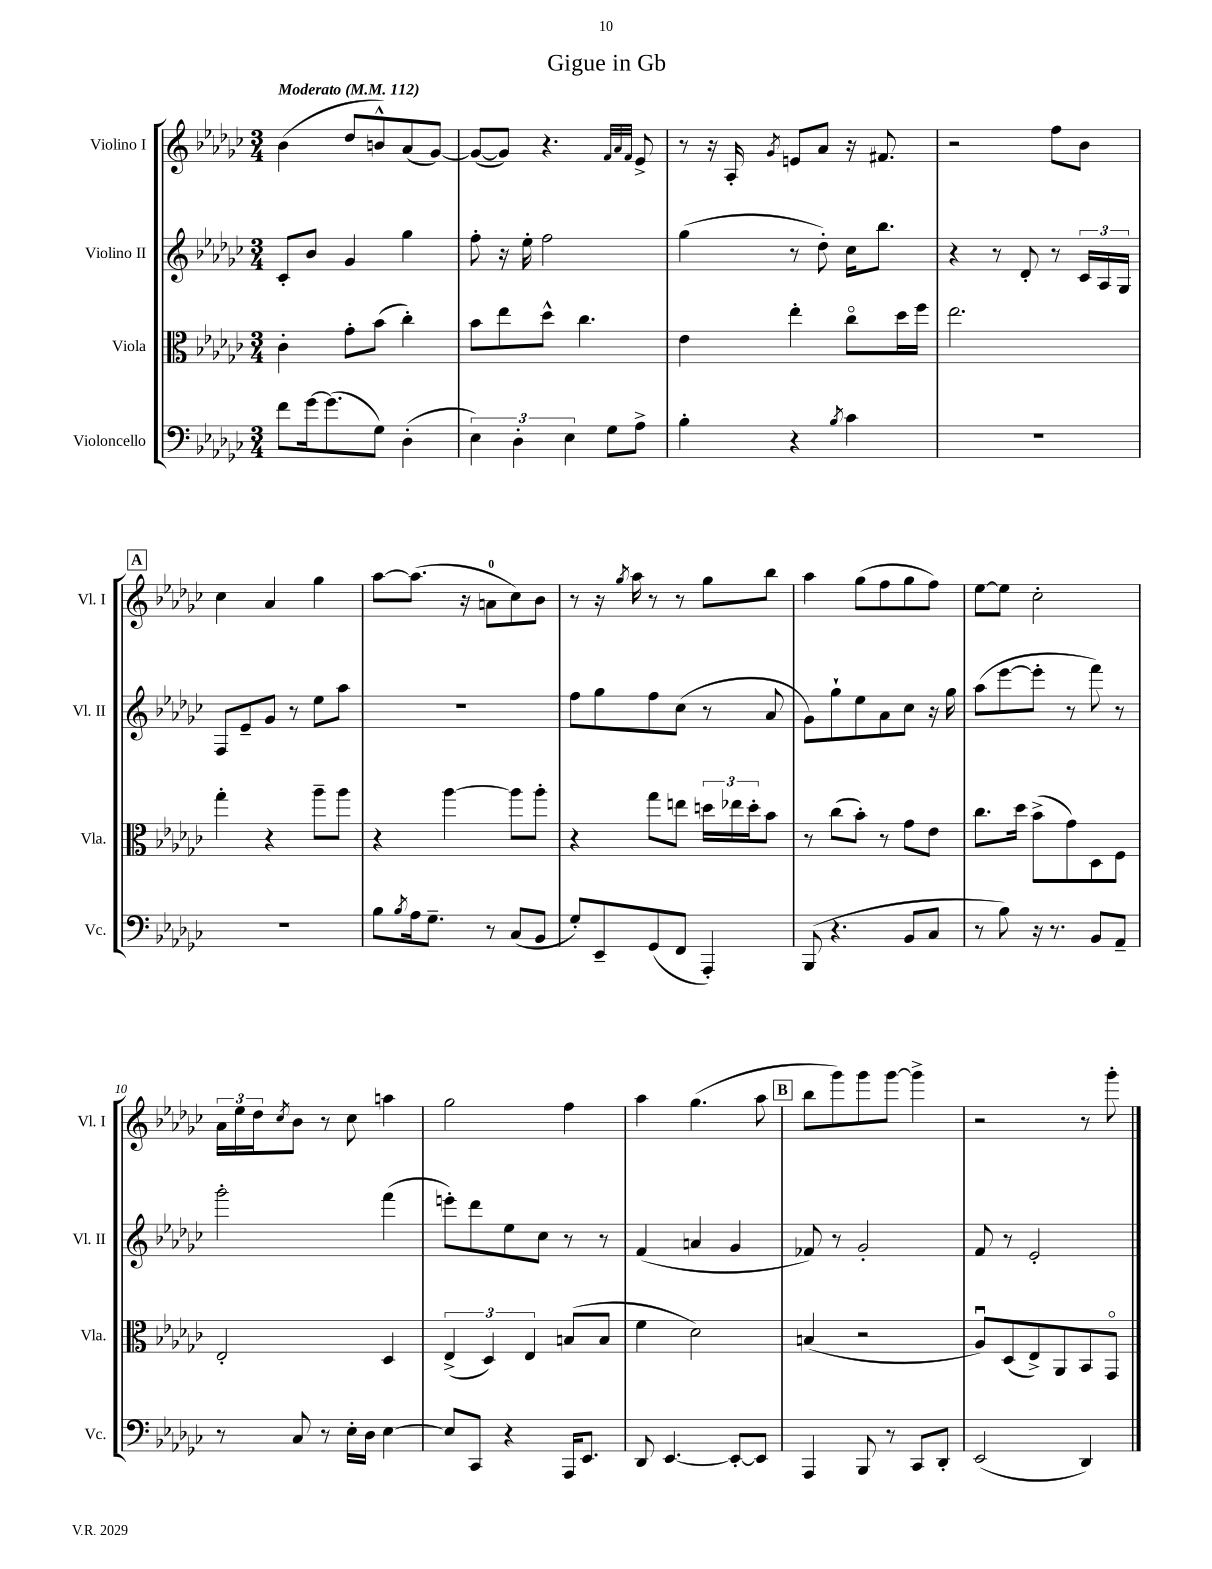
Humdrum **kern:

**kern	**kern	**kern	**kern
*part4	*part3	*part2	*part1
*staff4	*staff3	*staff2	*staff1
*I"Violoncello	*I"Viola	*I"Violino II	*I"Violino I
*I'Vc.	*I'Vla.	*I'Vl. II	*I'Vl. I
*clefF4	*clefC3	*clefG2	*clefG2
*k[b-e-a-d-g-c-]	*k[b-e-a-d-g-c-]	*k[b-e-a-d-g-c-]	*k[b-e-a-d-g-c-]
*M3/4	*M3/4	*M3/4	*M3/4
*MM112	*MM112	*MM112	*MM112
=1	=1	=1	=1
!	!	!	!LO:TX:a:B:t=Moderato
8f\L	4c-'\	8c-'/L	(4b-\
[16g-\k	.	8b-/J	.
(8.g-\]	.	.	.
.	8g-'\L	4g-/	8dd-/L
8G-\J)	(8b-\J	.	8bn^^/)
(4D-'\	4cc-'\)	4gg-\	(8a-/
.	.	.	[8g-/J)
=2	=2	=2	=2
6E-\)	8b-\L	8ff'\	(8g-/L_
.	8ee-\	16r	8g-/J])
6D-'\	.	.	.
.	.	16ee-'\	.
.	8dd-^^\J	2ff\	4.r
6E-\	.	.	.
.	4.cc-\	.	.
8G-\L	.	.	.
.	.	.	32qqf/LLL
.	.	.	32qqa-/
.	.	.	32qqf/JJJ
8A-^\J	.	.	8e-^/
=3	=3	=3	=3
4B-'\	4e-\	(4gg-\	8r
.	.	.	16r
.	.	.	16A-'/
.	.	.	8qg-/
4r	4ee-'\	8r	8en/L
.	.	8dd-'\)	8a-/J
8qB-/	.	.	.
4c-\	8cc-\L	16cc-\KL	16r
.	.	8.bb-\J	8.f#X/
.	16dd-\L	.	.
.	16ff\JJ	.	.
=4	=4	=4	=4
2.r	2.ee-\	4r	2r
.	.	8r	.
.	.	8d-'/	.
.	.	8r	8ff\L
.	.	24c-/LL	8b-\J
.	.	24A-/	.
.	.	24G-/JJ	.
!!LO:LB:g=z
!!LO:REH:place=s1:t=A
=5	=5	=5	=5
2.r	4gg-'\	8F/L	4cc-\
.	.	8e-~/	.
.	4r	8g-/J	4a-/
.	.	8r	.
.	8aa-~\L	8ee-\L	4gg-\
.	8aa-\J	8aa-\J	.
=6	=6	=6	=6
8B-\L	4r	2.r	[8aa-\L
8qB-/	.	.	.
16A-\k	.	.	(8.aa-\J]
8.G-~\J	.	.	.
.	[4aa-\	.	.
.	.	.	16r
8r	.	.	8an\L
(8C-/L	8aa-\L]	.	8cc-\)
8BB-/J	8aa-'\J	.	8b-\J
=7	=7	=7	=7
8G-'/L)	4r	8ff\L	8r
8EE-~/	.	8gg-\	16r
.	.	.	8qgg-/
.	.	.	16aa-\
(8GG-/	8gg-\L	8ff\	8r
8FF/J	8een\J	(8cc-\J	8r
4AAA-'/)	24ddn\LL	8r	8gg-\L
.	24ee-X\	.	.
.	24dd'\J	.	.
.	8b-\J	8a-/	8bb-\J
=8	=8	=8	=8
(8BBB-/	8r	8g-\L)	4aa-\
4.r	(8cc-\L	8gg-`\	.
.	8b-'\J)	8ee-\	(8gg-\L
.	8r	8a-\	8ff\
8BB-/L	8g-\L	8cc-\J	8gg-\
8C-/J	8e-\J	16r	8ff\J)
.	.	16gg-\	.
=9	=9	=9	=9
8r	8.cc-\L	(8aa-\L	[8ee-\L
8B-\)	.	[8eee-\	8ee-\J]
.	16dd-\Jk	.	.
16r	(8b-^\L	8eee-'\J]	2cc-'\
8.r	.	.	.
.	8g-\)	8r	.
8BB-/L	8D-\	8fff\)	.
8AA-~/J	8F\J	8r	.
!!LO:LB:g=z
=10	=10	=10	=10
8r	2E-'/	2ggg-'\	24a-\LL
.	.	.	24ee-\
.	.	.	24dd-\J
.	.	.	8qcc-/
8C-/	.	.	8b-\J
8r	.	.	8r
16E-'\LL	.	.	8cc-\
16D-\JJ	.	.	.
[4E-\	4D-/	(4fff\	4aan\
=11	=11	=11	=11
8E-/L]	(6E-^/	8eeen'\L)	2gg-\
8CC-/J	.	8ddd-\	.
.	6D-/)	.	.
4r	.	8ee-\	.
.	6E-/	.	.
.	.	8cc-\J	.
16AAA-/KL	(8Bn/L	8r	4ff\
8.EE-/J	.	.	.
.	8B/J	8r	.
=12	=12	=12	=12
8DD-/	4f\	(4f/	4aa-\
[4.EE-/	.	.	.
.	2d-\)	4an/	(4.gg-\
8EE-'/L_	.	4g-/	.
8EE-/J]	.	.	8aa-\
!!LO:REH:place=s1:t=B
=13	=13	=13	=13
4AAA-/	(4Bn/	8f-X/)	8bb-\L
.	.	8r	8ggg-\)
8BBB-/	2r	2g-'/	8ggg-\
8r	.	.	[8ggg-\J
8CC-/L	.	.	4ggg-^\]
8DD-'/J	.	.	.
=14	=14	=14	=14
(2EE-/	8A-u/L)	8f/	2r
.	(8D-/	8r	.
.	8E-^/)	2e-'/	.
.	8AA-/	.	.
4DD-/)	8BB-/	.	8r
.	8GG-/J	.	8ggg-'\
==	==	==	==
*-	*-	*-	*-
